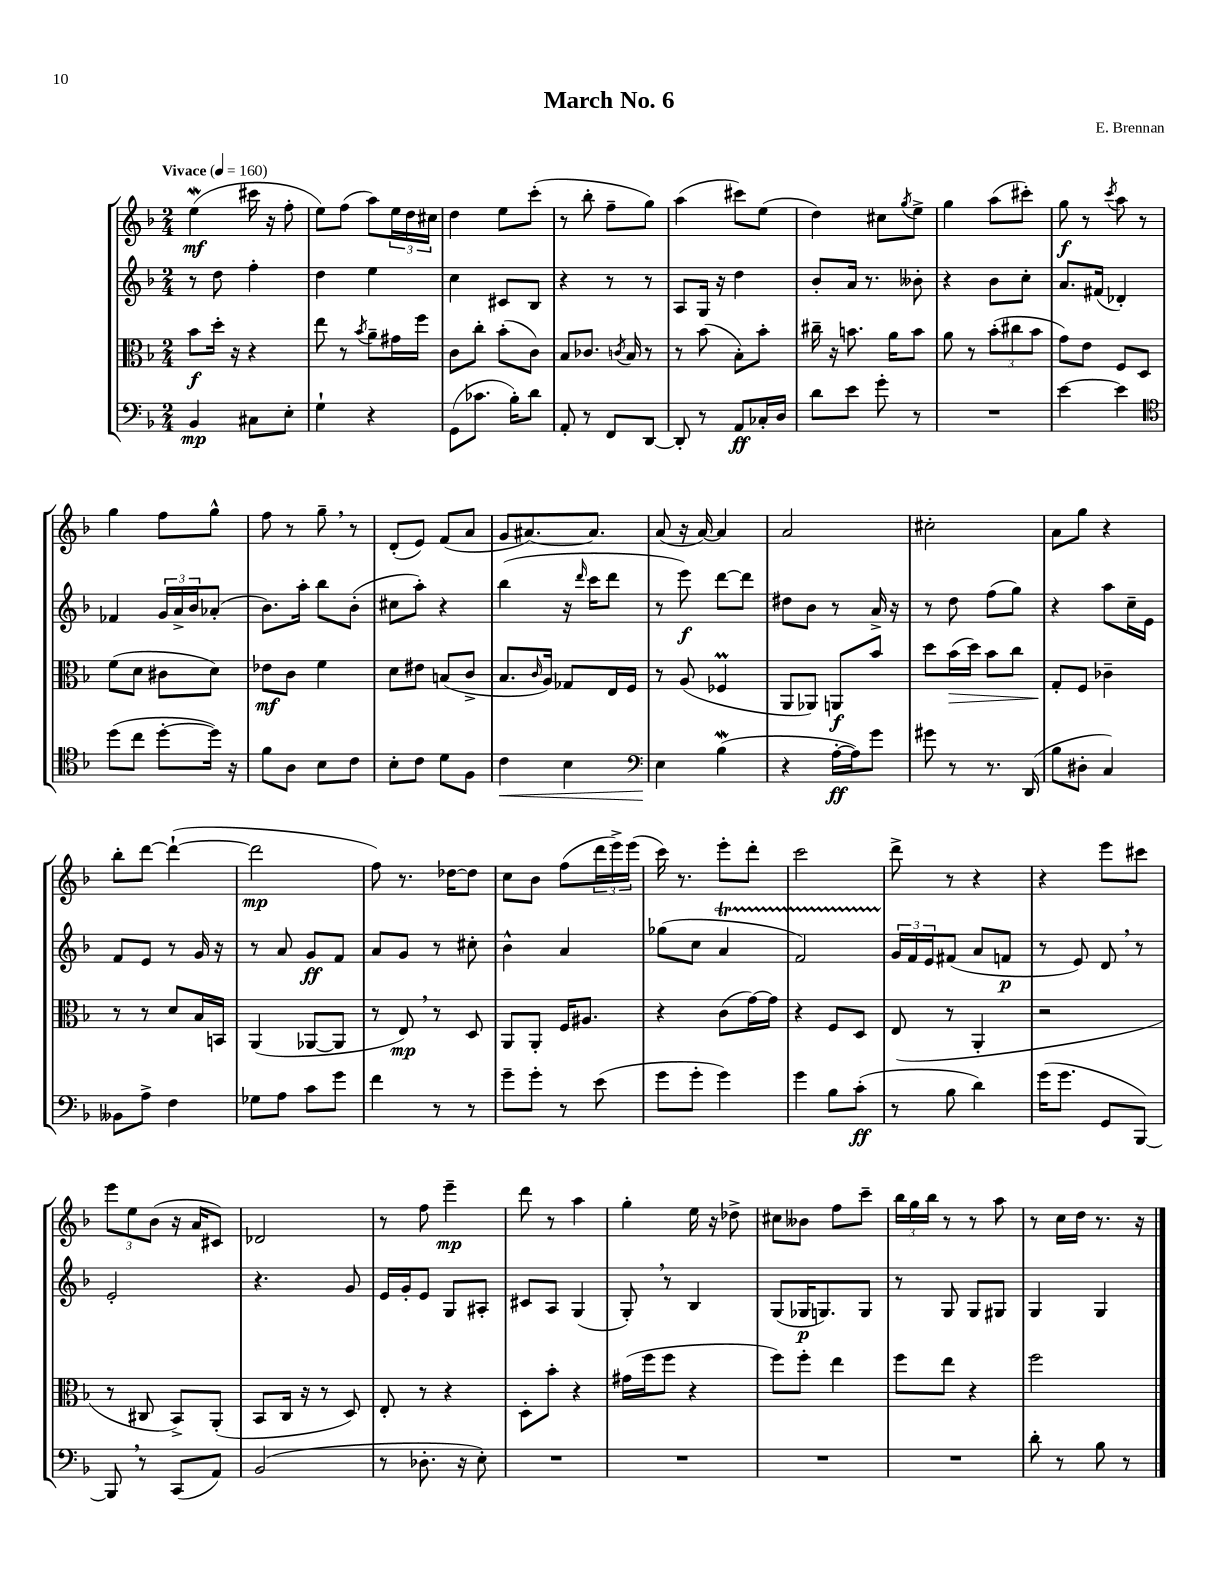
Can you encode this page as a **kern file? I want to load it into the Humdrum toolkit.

**kern	**kern	**kern	**kern
*staff4	*staff3	*staff2	*staff1
*clefF4	*clefC3	*clefG2	*clefG2
*k[b-]	*k[b-]	*k[b-]	*k[b-]
*M2/4	*M2/4	*M2/4	*M2/4
*MM160	*MM160	*MM160	*MM160
4BB-/	8b-\L	8r	(4ee\
.	16dd'\Jk	8dd\	.
.	16r	.	.
8C#\L	4r	4ff'\	16ccc#\
.	.	.	16r
8E'\J	.	.	8ff'\
=	=	=	=
4G`\	8ee\	4dd\	8ee\L)
.	8r	.	(8ff\J
.	8qb-/	.	.
4r	8a~\L	4ee\	8aa\L)
.	16g#\L	.	24ee\L
.	.	.	24dd\
.	16ff\JJ	.	.
.	.	.	24cc#\JJ
=	=	=	=
(8GG\L	8c\L	4cc\	4dd\
8.c-\J	8cc'\J	.	.
.	(8b-'\L	8c#/L	8ee\L
16B-'\LK)	.	.	.
8d\J	8c\J)	8B-/J	(8ccc'\J
=	=	=	=
8AA'/	8B-/L	4r	8r
8r	8.c-/J	.	8bb-'\
8FF/L	.	8r	8ff~\L
.	8qc/	.	.
.	16B-/	.	.
[8DD/J	8r	8r	8gg\J)
=	=	=	=
8DD'/]	8r	8A/L	(4aa\
8r	(8b-\	16G/Jk	.
.	.	16r	.
8AA/L	8B-'\L)	4dd\	8ccc#\L)
16C-'/L	8b-'\J	.	(8ee\J
16D/JJ	.	.	.
=	=	=	=
8d\L	16cc#~\	8b-'/L	4dd\)
.	16r	.	.
8e\J	8.b\	16a/Jk	.
.	.	8.r	.
8g'\	.	.	8cc#\L
.	16a\LK	.	.
.	.	.	8qgg/
8r	8b\J	8b--'\	8ee^\J
=	=	=	=
2r	8a\	4r	4gg\
.	8r	.	.
.	(12b-'\L	8b-\L	(8aa\L
.	12cc#\	.	.
.	.	8cc'\J	8ccc#'\J)
.	12b-\J	.	.
=	=	=	=
[4e\	8g\L)	8.a/L	8gg\
.	8e\J	.	8r
.	.	(16f#/Jk	.
.	.	.	8qccc/
4e\]	8F/L	4d-'/)	8aa\
.	8D/J	.	8r
=	=	=	=
*clefC4	*	*	*
(8dd\L	(8f\L	4f-/	4gg\
8cc\J	8d\J	.	.
[8dd'\L	8c#\L	24g/LL	8ff\L
.	.	24a^/	.
.	.	24b-/J	.
16dd\]Jk)	8d\J)	(8a-'/J	8gg^^\J
16r	.	.	.
=	=	=	=
8f\L	8e-\L	8.b-\L)	8ff\
8A\J	8c\J	.	8r
.	.	16aa'\Jk	.
8B-\L	4f\	8bb-\L	8gg~\
8c\J	.	(8b-'\J	8r
=	=	=	=
8B-'\L	8d\L	8cc#\L	(8d'/L
8c\J	8e#\J	8aa'\J)	8e/J)
8d\L	(8B/L	4r	(8f/L
8F\J	8c^/J	.	8a/J
=	=	=	=
4c\	8.B-/L	(4bb-\	8g/L
.	.	.	[8.a#/)
.	16qqc/	.	.
.	16A/Jk)	.	.
4B-\	8G-/L	16r	.
.	.	16qqddd/	.
.	.	16ccc\LK	8.a#/]J
.	16E/L	8ddd\J	.
.	16F/JJ	.	.
=	=	=	=
*clefF4	*	*	*
4E\	8r	8r	(8a/
.	(8A/	8eee\)	16r
.	.	.	[16a/)
(4B-\	4F-/	[8ddd\L	4a/]
.	.	8ddd\]J	.
=	=	=	=
4r	8AA/L	8dd#\L	2a/
.	8AA-/J)	8b-\J	.
[16A'\LL	8AA/L	8r	.
16A\]J)	.	.	.
8g\J	8b-/J	16a^/	.
.	.	16r	.
=	=	=	=
8g#\	8dd\L	8r	2cc#'\
8r	(16b-\L	8dd\	.
.	16dd\JJ)	.	.
8.r	8b-\L	(8ff\L	.
.	8cc\J	8gg\J)	.
(16DD/	.	.	.
=	=	=	=
8B-\L	8G'/L	4r	8a\L
8D#'\J	8F/J	.	8gg\J
4C/)	4c-~\	8aa\L	4r
.	.	16cc~\L	.
.	.	16e\JJ	.
=	=	=	=
8BB--\L	8r	8f/L	8bb-'\L
8A^\J	8r	8e/J	[8ddd\J
4F\	8d/L	8r	(4ddd`\_
.	16B-/L	16g/	.
.	16BB/JJ	16r	.
=	=	=	=
8G-\L	(4AA/	8r	2ddd\]
8A\J	.	8a/	.
8c\L	[8AA-/L	8g/L	.
8g\J	8AA-/]J	8f/J	.
=	=	=	=
4f\	8r	8a/L	8ff\)
.	8E/)	8g/J	8.r
8r	8r	8r	.
.	.	.	[16dd-\LK
8r	8D/	8cc#'\	8dd-\]J
=	=	=	=
8g~\L	8AA/L	4b-^^\	8cc\L
8g'\J	8AA'/J	.	8b-\J
8r	16F/LK	4a/	(8ff\L
.	8.A#/J	.	.
(8e\	.	.	24ddd\L
.	.	.	24eee^\)
.	.	.	(24eee\JJ
=	=	=	=
8g\L	4r	(8gg-\L	16ccc\)
.	.	.	8.r
8g'\J	.	8cc\J	.
4g\)	(8c\L	4a/	8eee'\L
.	[16g\L)	.	8ddd'\J
.	16g\]JJ	.	.
=	=	=	=
4g\	4r	2f/)	2ccc\
8B-\L	8F/L	.	.
(8c'\J	8D/J	.	.
=	=	=	=
8r	(8E/	24g/LL	8ddd^\
.	.	24f/	.
.	.	24e/J	.
8B-\	8r	(8f#/J	8r
4d\)	4AA'/	8a/L	4r
.	.	8f/J	.
=	=	=	=
(16g\LK	2r	8r	4r
8.g\J	.	.	.
.	.	8e/)	.
8GG/L	.	8d/	8eee\L
[8BBB-/J)	.	8r	8ccc#\J
=	=	=	=
8BBB-/]	8r	2e'/	12eee\L
.	.	.	12ee\
8r	8C#/	.	.
.	.	.	(12b-\J
(8CC/L	8BB-^/L)	.	16r
.	.	.	16a/LK
8AA/J)	(8AA'/J	.	8c#/J)
=	=	=	=
(2BB-/	8BB-/L	4.r	2d-/
.	16C/Jk	.	.
.	16r	.	.
.	8r	.	.
.	8D/)	8g/	.
=	=	=	=
8r	8E'/	16e/LL	8r
.	.	16g'/J	.
8.D-'\	8r	8e/J	8ff\
.	4r	8G/L	4eee~\
16r	.	.	.
8E'\)	.	8A#'/J	.
=	=	=	=
2r	8D'\L	8c#/L	8ddd\
.	8b-'\J	8A/J	8r
.	4r	(4G/	4aa\
=	=	=	=
2r	(16g#\LL	8G'/)	4gg'\
.	16ff\J	.	.
.	8ff\J	8r	.
.	4r	4B-/	16ee\
.	.	.	16r
.	.	.	8dd-^\
=	=	=	=
2r	8ff\L)	(8G/L	8cc#\L
.	8ff'\J	16G-/K	8b--\J
.	.	8.G/)	.
.	4ee\	.	8ff\L
.	.	8G/J	8ccc~\J
=	=	=	=
2r	8ff\L	8r	24bb-\LL
.	.	.	24gg\
.	.	.	24bb-\JJ
.	8ee\J	8G/	8r
.	4r	8G/L	8r
.	.	8G#/J	8aa\
=	=	=	=
8d'\	2ff\	4G/	8r
8r	.	.	16cc\LL
.	.	.	16dd\JJ
8B-\	.	4G/	8.r
8r	.	.	.
.	.	.	16r
==	==	==	==
*-	*-	*-	*-
